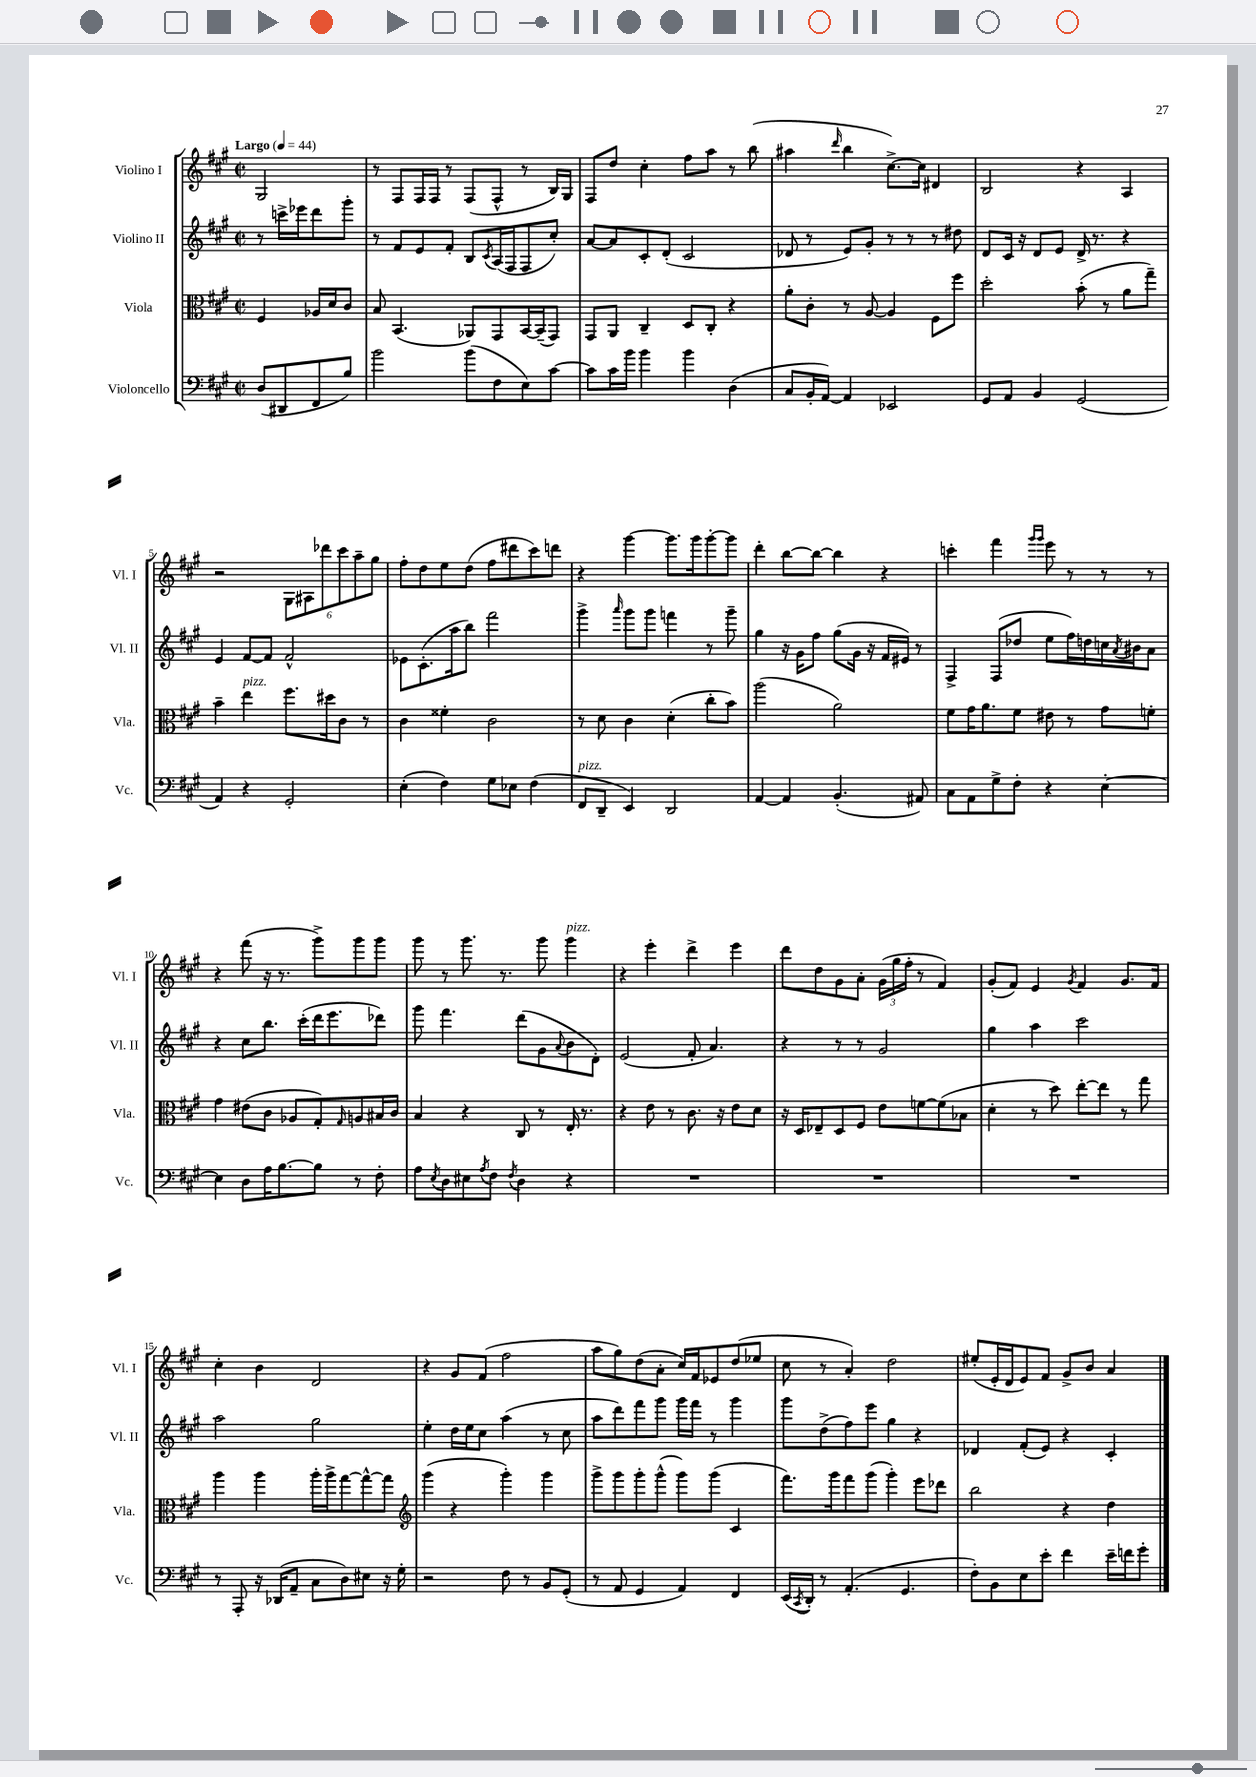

**kern	**kern	**kern	**kern
*staff4	*staff3	*staff2	*staff1
*clefF4	*clefC3	*clefG2	*clefG2
*k[f#c#g#]	*k[f#c#g#]	*k[f#c#g#]	*k[f#c#g#]
*M2/2	*M2/2	*M2/2	*M2/2
*met(c|)	*met(c|)	*met(c|)	*met(c|)
*MM44	*MM44	*MM44	*MM44
(8D/L	4F#/	8r	2G#/
8DD#/	.	16ccc^\LL	.
.	.	16eee-\J	.
8FF#/	16A-/LL	8ddd\	.
.	16d/J	.	.
8B/J)	8c#/J	8ggg#'\J	.
=	=	=	=
2b\	8B/	8r	8r
.	(4.BB/	8f#/L	8F#/L
.	.	8e/	16F#/L
.	.	.	16F#/JJ
.	.	8f#'/J	8r
(8b\L	8AA-/L)	8B/L	(8F#/L
.	.	8qc#/	.
8F#\	8GG#/	(16A/L	8F#^^/J
.	.	16F#/J	.
8E\)	[16BB/L	8F#/	8r
.	(16BB~/]J	.	.
[8c#\J	8GG#/J)	8cc#'/J)	16B/LL)
.	.	.	16G#/JJ
=	=	=	=
8c#\]L	8GG#/L	[8a/L	8F#/L
16c#\L	8AA/J	8a/]	8dd/J
16b\JJ	.	.	.
4b\	4C#~/	8c#'/	4cc#'\
.	.	(8d'/J	.
4b\	8D/L	2c#/	8ff#\L
.	8C#'/J	.	8aa\J
(4D\	4r	.	8r
.	.	.	(8bb\
=	=	=	=
8C#/L	8a'\L	8d-/	4aa#\
16BB'/L	8c#'\J	8r	.
[16AA/JJ)	.	.	.
.	.	.	16qqddd/
4AA/]	8r	8e/L)	4bb\
.	[8A/	8g#'/J	.
2EE-/	4A/]	8r	[8.cc#^\L)
.	.	8r	.
.	.	.	16cc#\]Jk
.	8F#\L	8r	4d#/
.	8ff#\J	8dd#\	.
=	=	=	=
8GG#/L	2dd'\	8d/L	2B/
8AA/J	.	16c#/Jk	.
.	.	16r	.
4BB/	.	8d/L	.
.	.	8e/J	.
(2GG#/	(8b'\	16d^/	4r
.	.	8.r	.
.	8r	.	.
.	8a\L	4r	4A/
.	8gg#~\J)	.	.
=	=	=	=
4AA/)	4b~\	4e/	2r
4r	4ee\	[8f#/L	.
.	.	8f#/]J	.
2GG#'/	8.ff#\L	2f#^^/	12G#\L
.	.	.	12A#\
.	.	.	12ddd-\
.	16dd#\k	.	.
.	8c#\J	.	12ccc#\
.	.	.	12aa~\
.	8r	.	.
.	.	.	12gg#\J
=	=	=	=
(4E'\	4c#\	8e-\L	8ff#'\L
.	.	(8.c#'\	8dd\
4F#\)	4f##'\	.	8ee\
.	.	16aa\k	.
.	.	8bb\J)	(8dd\J
8G#\L	2c#\	2fff#\	8ff#\L
8E-\J	.	.	8ddd#\
(4F#\	.	.	8ccc#\)
.	.	.	8ddd\J
=	=	=	=
8FF#/L	8r	4ggg#^\	4r
8DD~/J	8d\	.	.
.	.	16qqaaa/	.
4EE/)	4c#\	8ggg#\L	[4ggg#\
.	.	8ggg#\J	.
2DD/	(4d'\	4fff\	8.ggg#\]L
.	.	.	16ggg#\k
.	8cc#'\L	8r	[8ggg#'\
.	8b\J)	8ggg#~\	8ggg#\]J
=	=	=	=
[4AA/	(2aa\	4gg#\	4ddd'\
4AA/]	.	16r	[8bb\L
.	.	16g#\LK	.
.	.	8ff#\J	8bb\_J
(4.BB'/	2a\)	(8gg#\L	4bb\]
.	.	16g#\Jk	.
.	.	16r	.
.	.	16f#/LL	4r
.	.	16e#/JJ)	.
8AA#/)	.	8r	.
=	=	=	=
8C#\L	8f#\L	4F#^/	4ccc'\
8AA\	16g#\K	.	.
.	8.a\	.	.
8G#^\	.	(8F#/L	4fff#\
8F#'\J	8f#\J	8dd-/J	.
.	.	.	16qqggg#/LL
.	.	.	16qqggg#/JJ
4r	8e#\	8ee\L	8eee\
.	8r	16ff#\L)	8r
.	.	16dd\	.
[4E'\	8g#\L	16cc\	8r
.	.	8qa/	.
.	.	16b#\J	.
.	8f'\J	8a\J	8r
=	=	=	=
4E\]	4g#\	4r	4r
8D\L	(8e#\L	8cc#\L	(8fff#\
16A\K	8c#\J	8.bb\J	16r
[8.B\	.	.	8.r
.	8A-/L	.	.
.	.	(16ccc#'\LL	.
8B\]J	8G#'/)	16ddd\J	8ggg#^\L)
.	.	8.eee\	.
.	16qqG#/	.	.
8r	8A/	.	8ggg#\
8F#'\	16B#/L	8ddd-\J)	8ggg#\J
.	16c#/JJ	.	.
=	=	=	=
8A\L	4B/	8ggg#\	8ggg#\
8qE/	.	.	.
8D\	.	4.fff#\	8r
8E#\	4r	.	8.ggg#\
8qA/	.	.	.
8F#\J	.	.	.
.	.	.	8.r
8qF#/	.	.	.
4D\	8C#/	(8ddd\L	.
.	8r	8g#\	8ggg#\
.	.	8qqa/	.
4r	16E'/	8b\	4ggg#\
.	8.r	.	.
.	.	8d'\J)	.
=	=	=	=
1r	4r	(2e/	4r
.	8e\	.	4eee'\
.	8r	.	.
.	8.c#\	8f#'/	4ddd^\
.	.	4.a/)	.
.	16r	.	.
.	8e\L	.	4eee\
.	8d\J	.	.
=	=	=	=
1r	16r	4r	8ddd\L
.	16D/LK	.	.
.	8E-~/	.	8dd\
.	8D/	8r	8g#\
.	8F#/J	8r	8a'\J
.	8e\L	2g#/	(24g#\LL
.	.	.	24gg#\
.	.	.	24ff#'\JJ
.	[8f\	.	8r
.	(8f\]	.	4f#/)
.	8B-\J	.	.
=	=	=	=
1r	4d'\	4gg#\	(8g#'/L
.	.	.	8f#/J)
.	8r	4aa\	4e/
.	8dd\)	.	.
.	.	.	8qg#/
.	[8ee'\L	2ccc#\	4f#/
.	8ee\]J	.	.
.	8r	.	8.g#/L
.	8gg#\	.	.
.	.	.	16f#/Jk
=	=	=	=
8r	4aa\	2aa\	4cc#'\
8AAA'/	.	.	.
16r	4aa\	.	4b\
(16DD-/LK	.	.	.
8AA~/J	.	.	.
8C#\L	16aa'\LL	2gg#\	2d/
.	16aa^\J	.	.
8D\)	[8gg#\	.	.
8E#\J	8gg#^^\_	.	.
16r	8gg#\]J	.	.
16G#'\	.	.	.
=	=	=	=
*	*clefG2	*	*
2r	(4ggg#\	4ee'\	4r
.	4r	16dd\LL	8g#/L
.	.	16ee\J	.
.	.	8cc#\J	(8f#/J
8F#\	4ggg#'\)	(4aa\	2ff#\
8r	.	.	.
8BB/L	4ggg#\	8r	.
(8GG#'/J	.	8cc#\	.
=	=	=	=
8r	8ggg#^\L	8aa\L	8aa\L
8AA/	8ggg#\	8ddd\)	8gg#\)
4GG#/	8ggg#'\	8fff#\	(8dd\
.	(8ggg#^^\J	8ggg#\J	8a'\J
4AA/)	8ggg#\L)	16ggg#\LL	16cc#/LL)
.	.	16fff#\JJ	16f#/J
.	(8ggg#\J	8r	8e-/
4FF#/	4c#/	4ggg#\	(8dd/
.	.	.	8ee-/J
=	=	=	=
(16EE/LL	8.fff#\L)	8ggg#\L	8cc#\
8qCC#/	.	.	.
16DD'/JJ)	.	.	.
8r	.	(8dd^\	8r
.	16ggg#\k	.	.
(4.AA'/	8fff#\	8ff#\)	4a'/)
.	(8ggg#\J	8eee\J	.
.	4ggg#'\)	4gg#\	2dd\
4.GG#/	.	.	.
.	8eee\L	4r	.
.	8ddd-\J	.	.
=	=	=	=
8F#'\L)	2bb\	4d-/	(8ee#'/L
8BB\	.	.	16e'/L
.	.	.	16d/J
8E\	.	(8f#'/L	8e/)
8e'\J	.	8e/J)	8f#/J
4f#\	4r	4r	8g#^/L
.	.	.	8b/J
16e~\LL	4dd\	4c#'/	4a/
16f\J	.	.	.
8g#'\J	.	.	.
==	==	==	==
*-	*-	*-	*-
